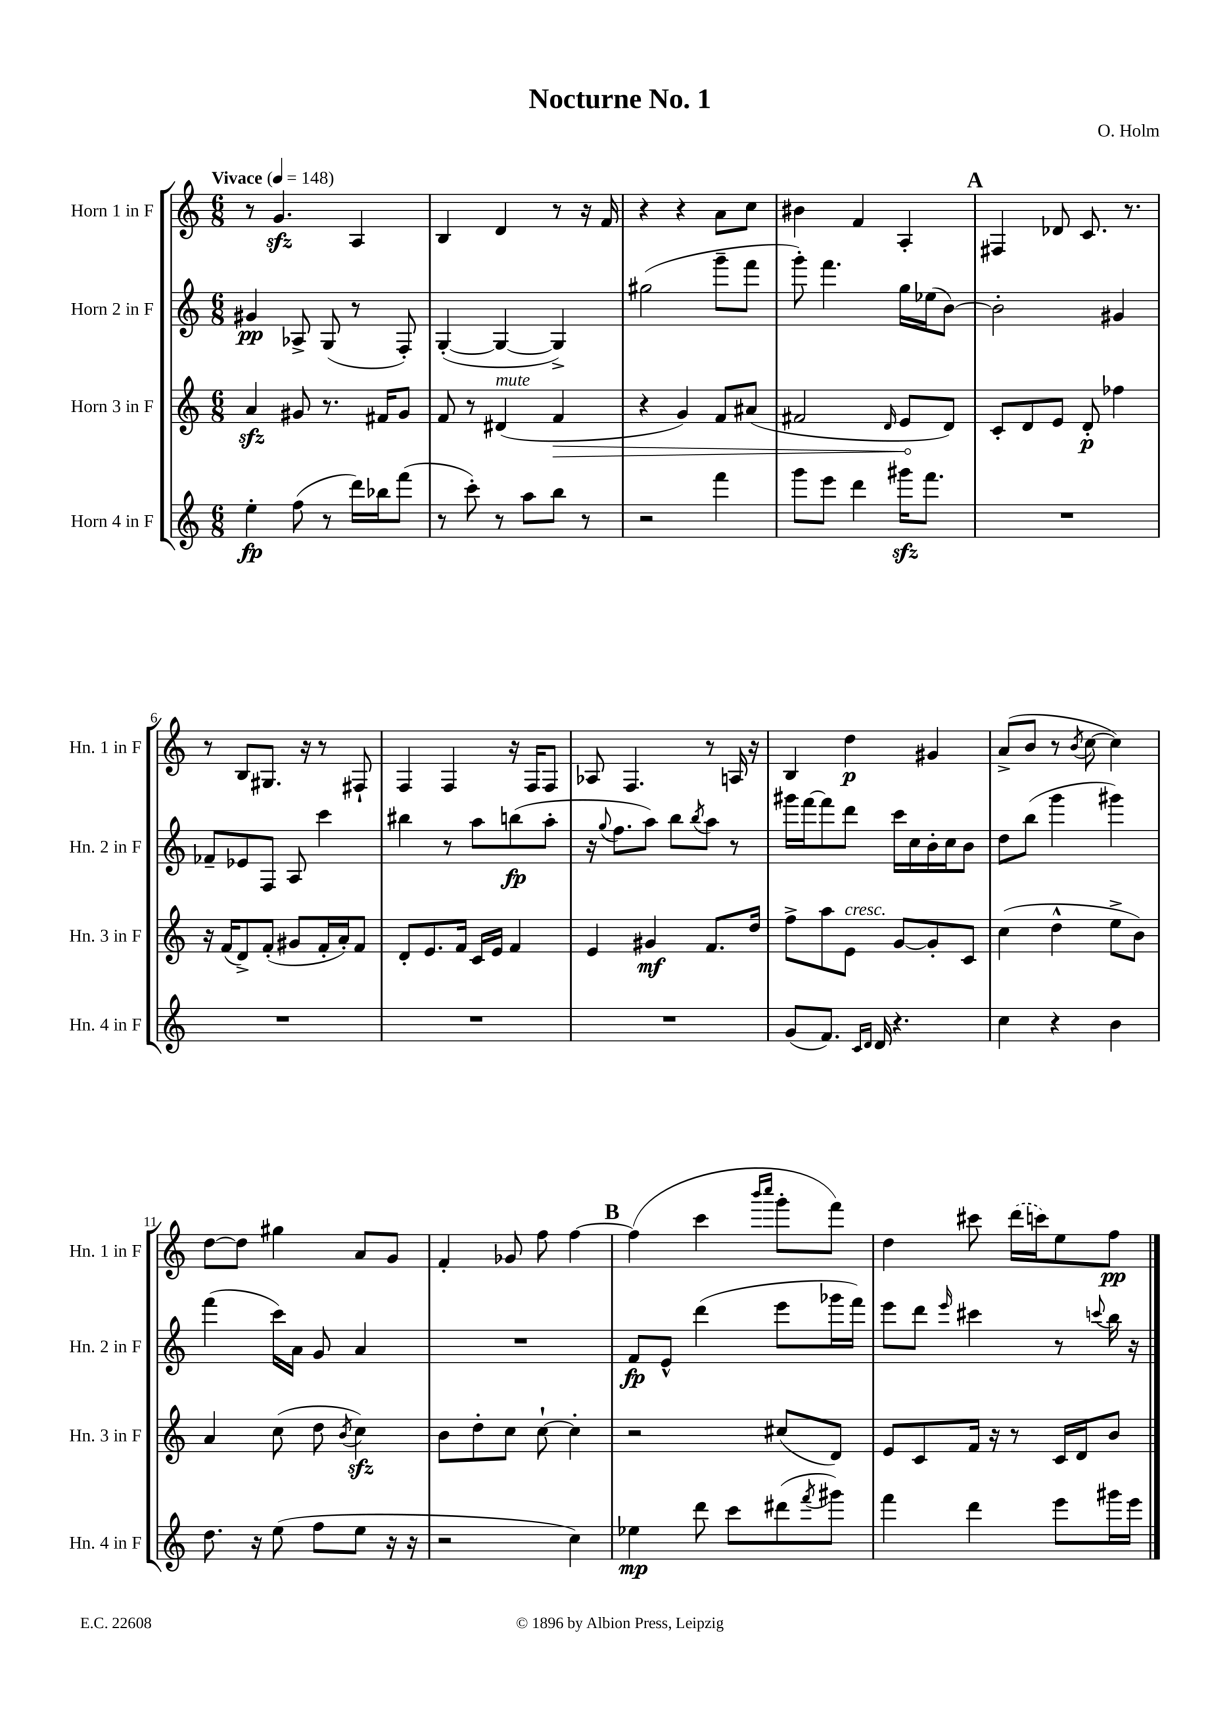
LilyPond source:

\header { title = "Nocturne No. 1" composer = "O. Holm" }
<<
\new StaffGroup <<
\new Staff = "s0" \with { instrumentName = "Horn 1 in F" shortInstrumentName = "Hn. 1 in F" } {
    \clef treble \key c \major \numericTimeSignature \time 6/8 \tempo "Vivace" 4 = 148
    r8 g'4.\sfz a4 |
    b4 d'4 r8 r16 f'16 |
    r4 r4 a'8 c''8 |
    bis'4 f'4 a4-. |
    \mark \markup { \bold "A" } fis4 des'8 c'8. r8. |
    r8 b8 gis8. r16 r8 fis8-! |
    f4 f4 r16 f16 f8 |
    aes8 f4. r8 a16 r16 |
    b4 d''4\p gis'4 |
    a'8->( b'8 r8 \acciaccatura { b'8 } c''8~ c''4) |
    d''8~ d''8 gis''4 a'8 g'8 |
    f'4-. ges'8 f''8 f''4~ |
    \mark \markup { \bold "B" } f''4( c'''4 \grace { b'''16 c''''16 } g'''8-. f'''8) |
    d''4 cis'''8 \once \slurDashed d'''16( c'''16) e''8 f''8\pp \bar "|." |
}
\new Staff = "s1" \with { instrumentName = "Horn 2 in F" shortInstrumentName = "Hn. 2 in F" } {
    \clef treble \key c \major \numericTimeSignature \time 6/8
    gis'4\pp aes8-> g8( r8 f8-.) |
    g4~-.( g4~ g4->) |
    gis''2( g'''8-- f'''8 |
    g'''8-.) f'''4. g''16 ees''16( b'8~) |
    \mark \markup { \bold "A" } b'2-. gis'4 |
    fes'8-- ees'8 f8 a8 c'''4 |
    bis''4 r8 a''8 b''8\fp( a''8-. |
    r16 \appoggiatura { g''8 } f''8. a''8) b''8 \acciaccatura { b''8 } a''8 r8 |
    gis'''16 f'''16~ f'''8 d'''8 c'''16 c''16 b'16-. c''16 b'8 |
    d''8 b''8( g'''4 gis'''4) |
    f'''4( c'''16) a'16 g'8 a'4 |
    R2. |
    \mark \markup { \bold "B" } f'8\fp e'8-^ d'''4( e'''8 ges'''16 f'''16) |
    e'''8 d'''8 \grace { e'''16 } cis'''4 r8 \appoggiatura { c'''8 } b''16 r16 \bar "|." |
}
\new Staff = "s2" \with { instrumentName = "Horn 3 in F" shortInstrumentName = "Hn. 3 in F" } {
    \clef treble \key c \major \numericTimeSignature \time 6/8
    a'4\sfz gis'8 r8. fis'16 gis'8 |
    f'8 r8 dis'4^\markup { \italic "mute" }( \once \override Hairpin.circled-tip = ##t f'4\> |
    r4 g'4) f'8 ais'8( |
    fis'2 \grace { d'16 } e'8\! d'8) |
    \mark \markup { \bold "A" } c'8-. d'8 e'8 d'8-.\p fes''4 |
    r16 f'16( d'8->) f'8-.( gis'8 f'16-. a'16-.) f'8 |
    d'8-. e'8. f'16 c'16 e'16 f'4 |
    e'4 gis'4\mf f'8. d''16 |
    f''8-> a''8 e'8^\markup { \italic "cresc." } g'8~ g'8-. c'8 |
    c''4( d''4-^ e''8-> b'8) |
    a'4 c''8( d''8 \acciaccatura { b'8 } c''4\sfz) |
    b'8 d''8-. c''8 c''8~-! c''4-. |
    \mark \markup { \bold "B" } r2 cis''8( d'8) |
    e'8 c'8 f'16 r16 r8 c'16 d'16 b'8 \bar "|." |
}
\new Staff = "s3" \with { instrumentName = "Horn 4 in F" shortInstrumentName = "Hn. 4 in F" } {
    \clef treble \key c \major \numericTimeSignature \time 6/8
    e''4-.\fp f''8( r8 d'''16) bes''16 f'''8( |
    r8 c'''8-.) r8 a''8 b''8 r8 |
    r2 f'''4 |
    g'''8 e'''8 d'''4 gis'''16\sfz f'''8. |
    \mark \markup { \bold "A" } R2. |
    R2. |
    R2. |
    R2. |
    g'8( f'8.) \grace { c'16 d'16 } d'16 r4. |
    c''4 r4 b'4 |
    d''8. r16 e''8( f''8 e''8 r16 r16 |
    r2 c''4) |
    \mark \markup { \bold "B" } ees''4\mp d'''8 c'''8 dis'''8( \acciaccatura { f'''8 } gis'''8) |
    f'''4 d'''4 e'''8 gis'''16 e'''16 \bar "|." |
}
>>
>>
